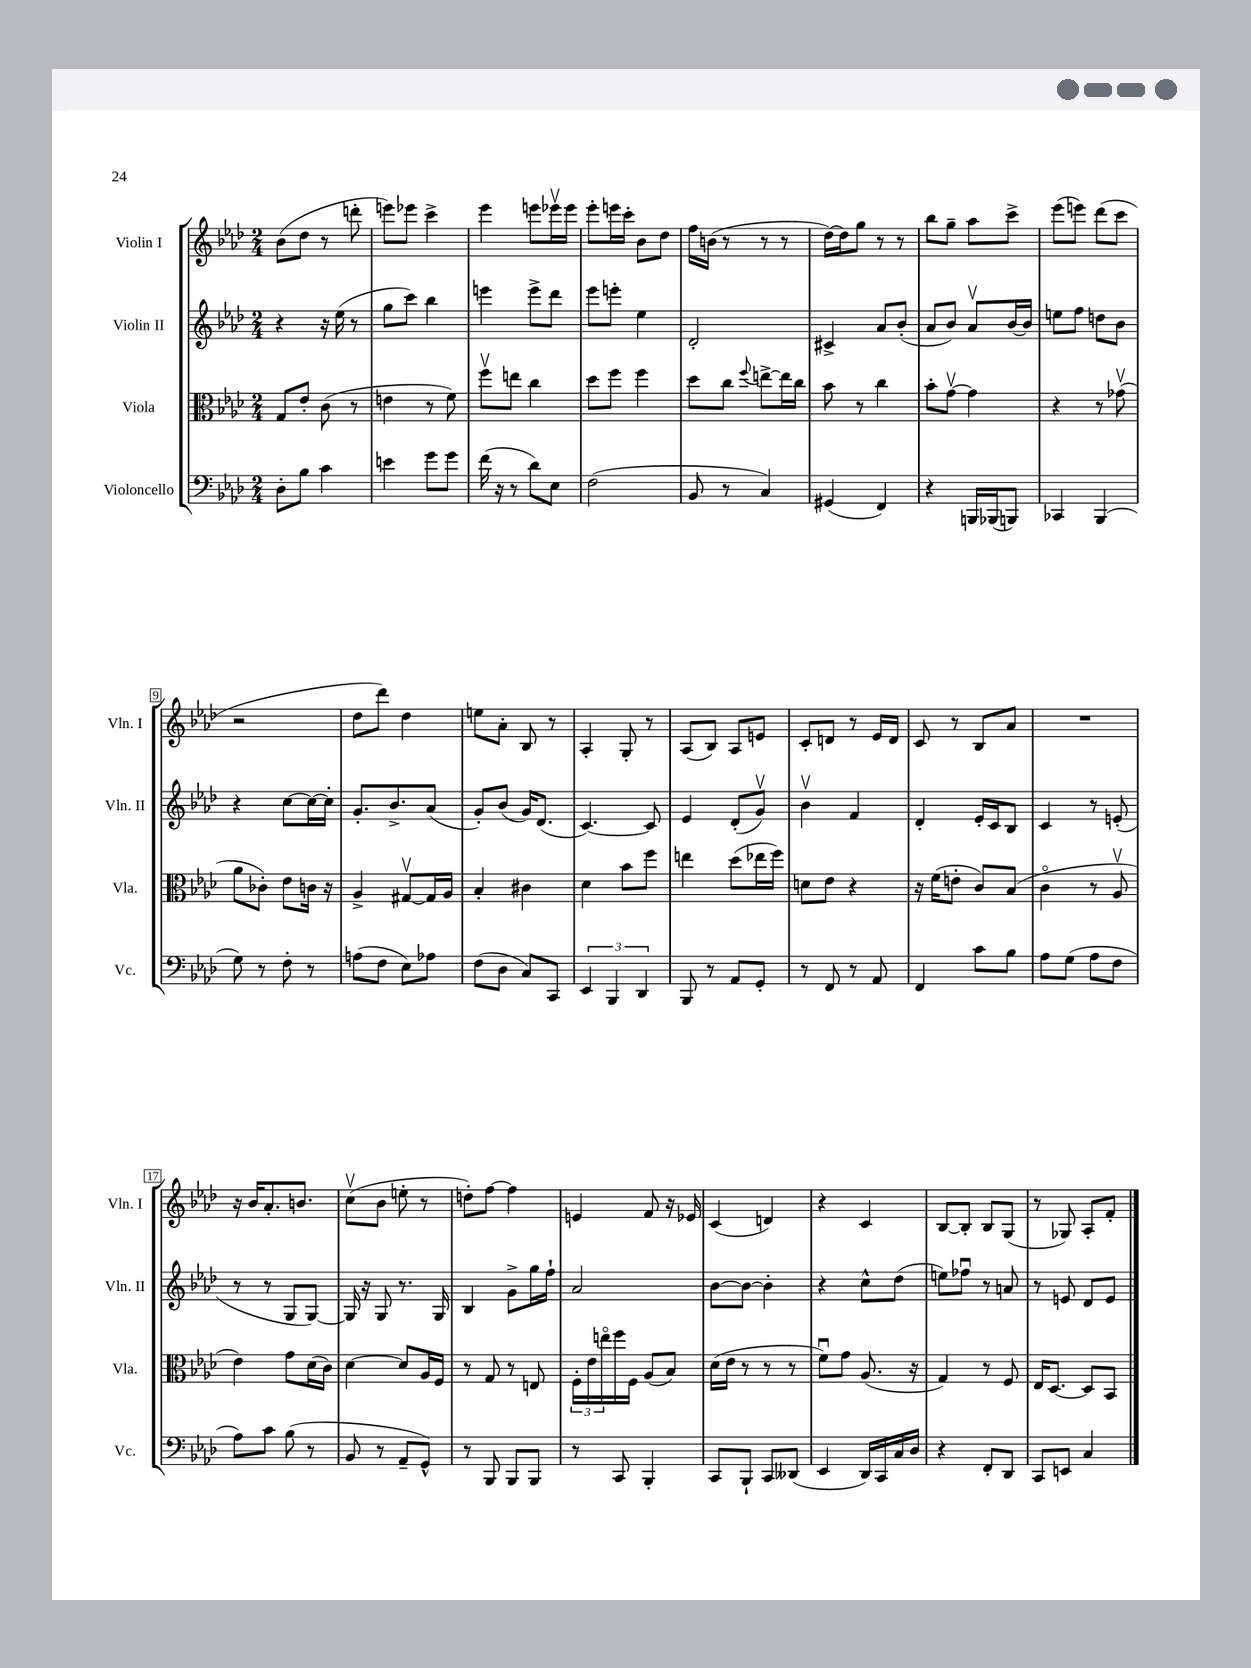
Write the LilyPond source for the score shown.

<<
\new StaffGroup <<
\new Staff = "s0" \with { instrumentName = "Violin I" shortInstrumentName = "Vln. I" } {
    \clef treble \key aes \major \numericTimeSignature \time 2/4
    bes'8( des''8 r8 d'''8-. |
    e'''8) ees'''8 c'''4-> |
    ees'''4 e'''8 ees'''16\upbow ees'''16 |
    ees'''8-. e'''16 c'''16-. bes'8 des''8 |
    f''16 b'16( r8 r8 r8 |
    des''16~) des''16 g''8 r8 r8 |
    bes''8 g''8-- aes''8 c'''8-> |
    ees'''8( e'''8) des'''8( c'''8 |
    r2 |
    des''8 des'''8) des''4 |
    e''8 aes'8-. bes8 r8 |
    aes4-. g8-. r8 |
    aes8( bes8) aes8 e'8 |
    c'8-. d'8 r8 ees'16 d'16 |
    c'8 r8 bes8 aes'8 |
    R2 |
    r16 bes'16 aes'8.-. b'8. |
    c''8\upbow( bes'8 e''8-. r8 |
    d''8-.) f''8~ f''4 |
    e'4 f'8 r16 ees'16 |
    c'4( d'4) |
    r4 c'4 |
    bes8~ bes8-. bes8 g8( |
    r8 ges8) aes8-. f'8-. \bar "|." |
}
\new Staff = "s1" \with { instrumentName = "Violin II" shortInstrumentName = "Vln. II" } {
    \clef treble \key aes \major \numericTimeSignature \time 2/4
    r4 r16 ees''16( r8 |
    g''8 c'''8) bes''4 |
    e'''4 e'''8-> des'''8 |
    ees'''8 e'''8-. ees''4 |
    des'2-. |
    cis'4-> aes'8 bes'8-.( |
    aes'8 bes'8) aes'8\upbow bes'16~ bes'16 |
    e''8 f''8 d''8 bes'8 |
    r4 c''8~ c''16~ c''16-. |
    g'8.-. bes'8.-> aes'8( |
    g'8-.) bes'8( g'16) des'8.( |
    c'4.~) c'8 |
    ees'4 des'8-.( g'8\upbow) |
    bes'4\upbow f'4 |
    des'4-. ees'16-. c'16 bes8 |
    c'4 r8 e'8-.( |
    r8 r8 g8 g8~) |
    g16 r16 g8 r8. g16 |
    bes4 g'8-> g''16 f''16-! |
    aes'2 |
    bes'8~ bes'8~ bes'4-. |
    r4 c''8-^ des''8( |
    e''8) fes''8\downbow r8 a'8 |
    r8 e'8 des'8 e'8 \bar "|." |
}
\new Staff = "s2" \with { instrumentName = "Viola" shortInstrumentName = "Vla." } {
    \clef alto \key aes \major \numericTimeSignature \time 2/4
    g8 ees'8-. c'8( r8 |
    e'4 r8 f'8) |
    f''8\upbow e''8 c''4 |
    des''8 f''8 f''4 |
    des''8 c''8 \appoggiatura { f''8 } e''8~-> e''16 c''16 |
    bes'8 r8 c''4 |
    bes'8-. g'8~\upbow g'4 |
    r4 r8 ges'8\upbow( |
    aes'8 ces'8-.) ees'8 c'16 r16 |
    aes4-> gis8~\upbow gis16 aes16 |
    bes4-. cis'4 |
    des'4 bes'8 f''8 |
    e''4 des''8( ees''16 f''16) |
    d'8 ees'8 r4 |
    r16 f'16( e'8-. c'8) bes8( |
    c'4\flageolet r8 aes8\upbow |
    ees'4) g'8 des'16( c'16) |
    des'4~ des'8 aes16 f16 |
    r8 g8 r8 e8 |
    \tuplet 3/2 { f16-. ees'16 e''16\flageolet } f''16 f16 aes8( bes8) |
    des'16( ees'16 r8 r8 r8 |
    f'8\downbow) g'8 aes8.( r16 |
    g4) r8 f8 |
    ees16 des8.~ des8 bes,8 \bar "|." |
}
\new Staff = "s3" \with { instrumentName = "Violoncello" shortInstrumentName = "Vc." } {
    \clef bass \key aes \major \numericTimeSignature \time 2/4
    des8-. bes8 c'4 |
    e'4 g'8 g'8 |
    f'16( r16 r8 des'8) ees8 |
    f2( |
    bes,8 r8 c4) |
    gis,4( f,4) |
    r4 b,,16 bes,,16( b,,8) |
    ces,4 bes,,4( |
    g8) r8 f8-. r8 |
    a8( f8 ees8) aes8 |
    f8( des8 c8) c,8 |
    \tuplet 3/2 { ees,4 bes,,4 des,4 } |
    bes,,8 r8 aes,8 g,8-. |
    r8 f,8 r8 aes,8 |
    f,4 c'8 bes8 |
    aes8 g8( aes8 f8 |
    aes8) c'8 bes8( r8 |
    bes,8 r8 aes,8-- g,8-^) |
    r8 bes,,8 bes,,8 bes,,8 |
    r8 c,8 bes,,4-. |
    c,8 bes,,8-! c,8 deses,8( |
    ees,4 des,16) c,16 c16 des16 |
    r4 f,8-. des,8 |
    c,8 e,8 c4 \bar "|." |
}
>>
>>
\layout { \context { \Score \override BarNumber.stencil = #(make-stencil-boxer 0.1 0.3 ly:text-interface::print) } }
